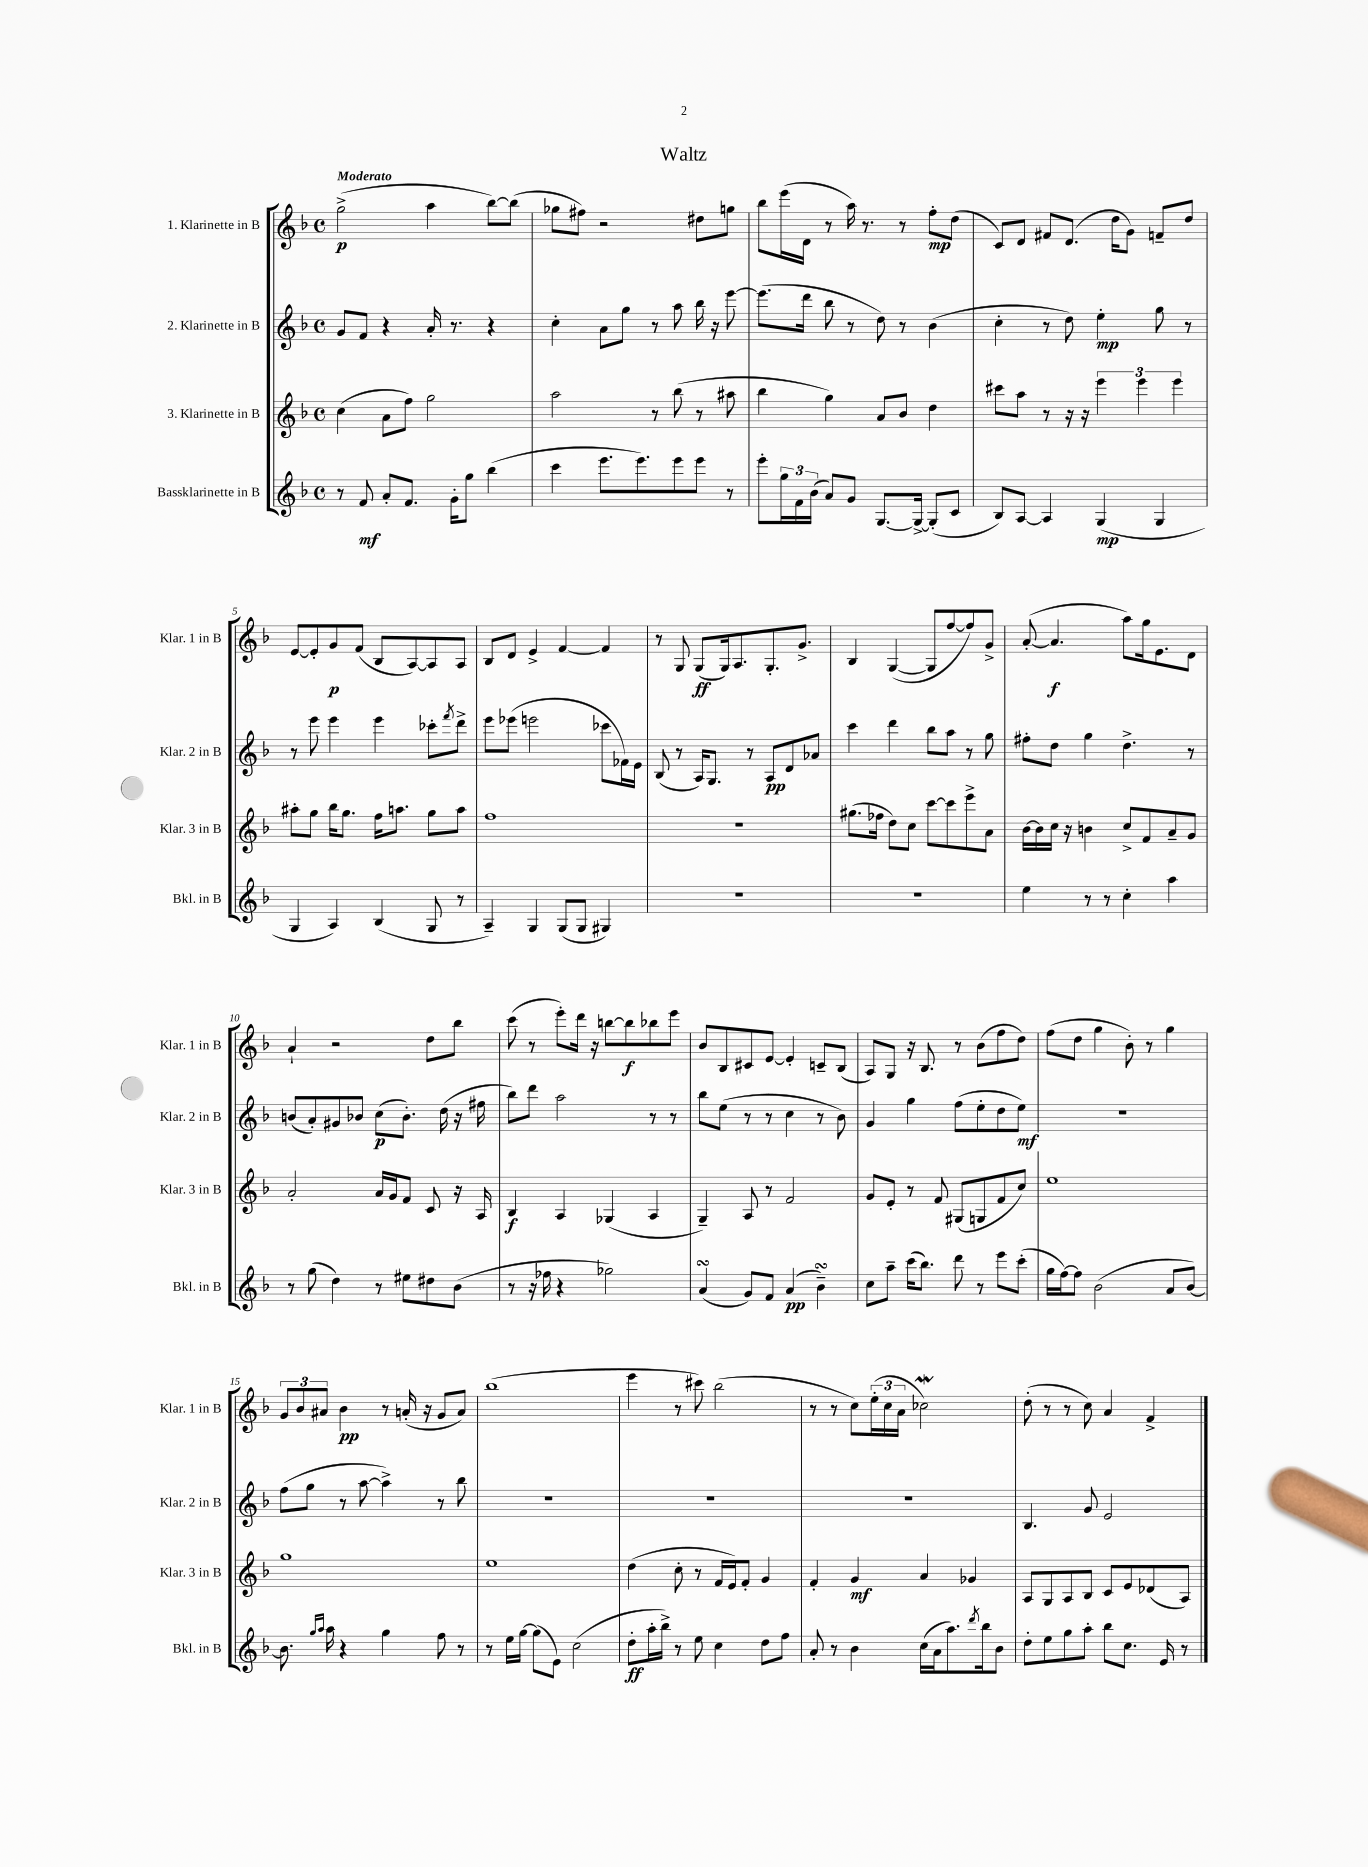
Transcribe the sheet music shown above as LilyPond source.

\header { title = "Waltz" }
<<
\new StaffGroup <<
\new Staff = "s0" \with { instrumentName = "1. Klarinette in B" shortInstrumentName = "Klar. 1 in B" } {
    \clef treble \key f \major \defaultTimeSignature \time 4/4 \tempo "Moderato"
    g''2->\p( a''4 bes''8~) bes''8( |
    ges''8 fis''8) r2 dis''8 g''8 |
    bes''8 e'''16( d'16 r8 a''16) r8. r8 f''8-.\mp d''8( |
    c'8) d'8 fis'8 d'8.( d''16 g'8) f'8-- d''8 |
    e'8~ e'8-. g'8\p f'8( bes8 a8~) a8 a8 |
    bes8 d'8 e'4-> f'4~ f'4 |
    r8 g8 g8\ff( g16) a8. g8.-. g'8.-> |
    bes4 g4~( g8 f''8~ f''8) g'8-> |
    a'8~-.( a'4.\f a''8) g''16 e'8. d'8 |
    a'4-! r2 d''8 bes''8 |
    c'''8( r8 e'''8-.) d'''16 r16 b''8~ b''8\f bes''8 e'''8 |
    bes'8 bes8 cis'8 e'8~ e'4-. c'8-- bes8( |
    a8) g8 r16 bes8. r8 bes'8( f''8 d''8) |
    f''8( d''8 g''4 bes'8-.) r8 g''4 |
    \tuplet 3/2 { g'8 bes'8 ais'8 } bes'4\pp r8 a'16-.( r16 g'8 a'8) |
    bes''1( |
    e'''4 r8 cis'''8) bes''2( |
    r8 r8 c''8) \tuplet 3/2 { e''16-.( c''16 a'16 } ces''2\mordent) |
    d''8-.( r8 r8 c''8) a'4 f'4-> \bar "|." |
}
\new Staff = "s1" \with { instrumentName = "2. Klarinette in B" shortInstrumentName = "Klar. 2 in B" } {
    \clef treble \key f \major \defaultTimeSignature \time 4/4
    g'8 f'8 r4 a'16-. r8. r4 |
    c''4-. a'8 g''8 r8 a''8 bes''16 r16 e'''8~ |
    e'''8.( d'''16 bes''8 r8 d''8) r8 bes'4( |
    c''4-. r8 d''8) e''4-.\mp g''8 r8 |
    r8 e'''8 e'''4 e'''4 ces'''8-. \acciaccatura { f'''8 } d'''8-> |
    e'''8 ees'''8( e'''2 ces'''8 fes'16) e'16 |
    bes8( r8 a16) g8. r8 a8\pp d'8 aes'8 |
    c'''4 d'''4 bes''8 a''8 r8 g''8 |
    fis''8-. d''8 g''4 d''4.-> r8 |
    b'8( a'8-.) gis'8 bes'8 c''8\p( bes'8.-.) d''16( r16 fis''16 |
    bes''8) d'''8 a''2 r8 r8 |
    bes''8 e''8( r8 r8 c''4 r8 bes'8) |
    g'4 g''4 f''8( e''8-. d''8 e''8\mf) |
    R1 |
    f''8( g''8 r8 a''8~ a''4->) r8 bes''8 |
    R1 |
    R1 |
    R1 |
    bes4. g'8 e'2 \bar "|." |
}
\new Staff = "s2" \with { instrumentName = "3. Klarinette in B" shortInstrumentName = "Klar. 3 in B" } {
    \clef treble \key f \major \defaultTimeSignature \time 4/4
    c''4( a'8 f''8) g''2 |
    a''2 r8 bes''8( r8 ais''8 |
    bes''4 g''4) a'8 bes'8 d''4 |
    cis'''8 a''8 r8 r16 r16 \tuplet 3/2 { e'''4 e'''4 e'''4 } |
    ais''8-. g''8 bes''16 g''8. f''16 a''8. g''8 a''8 |
    f''1 |
    r1 |
    gis''8.( fes''16 d''8) c''8 c'''8~ c'''8 e'''8-> a'8 |
    bes'16~ bes'16 c''16 r16 b'4 c''8-> f'8 a'8-- g'8 |
    a'2-. a'16 g'16 f'8 c'8 r16 a16 |
    bes4\f a4 ges4( a4 |
    g4--) a8 r8 f'2 |
    g'8 e'8-. r8 f'8 gis8( g8 f'8 c''8) |
    e''1 |
    g''1 |
    e''1 |
    d''4( c''8-. r8 f'16 e'16) f'8-. g'4 |
    f'4-. g'4\mf a'4 ges'4 |
    a8 g8 a8 bes8 c'8 e'8 des'8( a8) \bar "|." |
}
\new Staff = "s3" \with { instrumentName = "Bassklarinette in B" shortInstrumentName = "Bkl. in B" } {
    \clef treble \key f \major \defaultTimeSignature \time 4/4
    r8 f'8\mf a'8-. f'8. g'16-. g''8 bes''4( |
    c'''4 e'''8. e'''8.) e'''8 e'''8 r8 |
    e'''8-. \tuplet 3/2 { g''16 f'16 bes'16( } a'8) g'8 g8.~ g16~-> g8-.( c'8 |
    bes8) a8~ a4 g4\mp( g4 |
    g4 a4) bes4( g8 r8 |
    a4--) g4 g8( g8 gis4) |
    R1 |
    R1 |
    e''4 r8 r8 c''4-. a''4 |
    r8 g''8( d''4) r8 eis''8 dis''8 bes'8( |
    r8 r16 fes''16 r4 ges''2) |
    a'4\turn( g'8) f'8 a'4\pp( bes'4--\turn) |
    c''8 a''8-- c'''16( bes''8.) d'''8 r8 e'''8 c'''8-.( |
    g''16 f''16~) f''8 bes'2( a'8 bes'8~) |
    bes'8. \grace { g''16 a''16 } a''16 r4 g''4 f''8 r8 |
    r8 e''16 g''16~ g''8( e'8) c''2( |
    d''8-.\ff a''16-. bes''16->) r8 e''8 c''4 d''8 f''8 |
    a'8-. r8 bes'4 c''16( a'16 a''8.) \acciaccatura { d'''8 } bes''16 bes'8 |
    d''8-. e''8 g''8 a''8-. bes''8 c''8. e'16 r8 \bar "|." |
}
>>
>>
